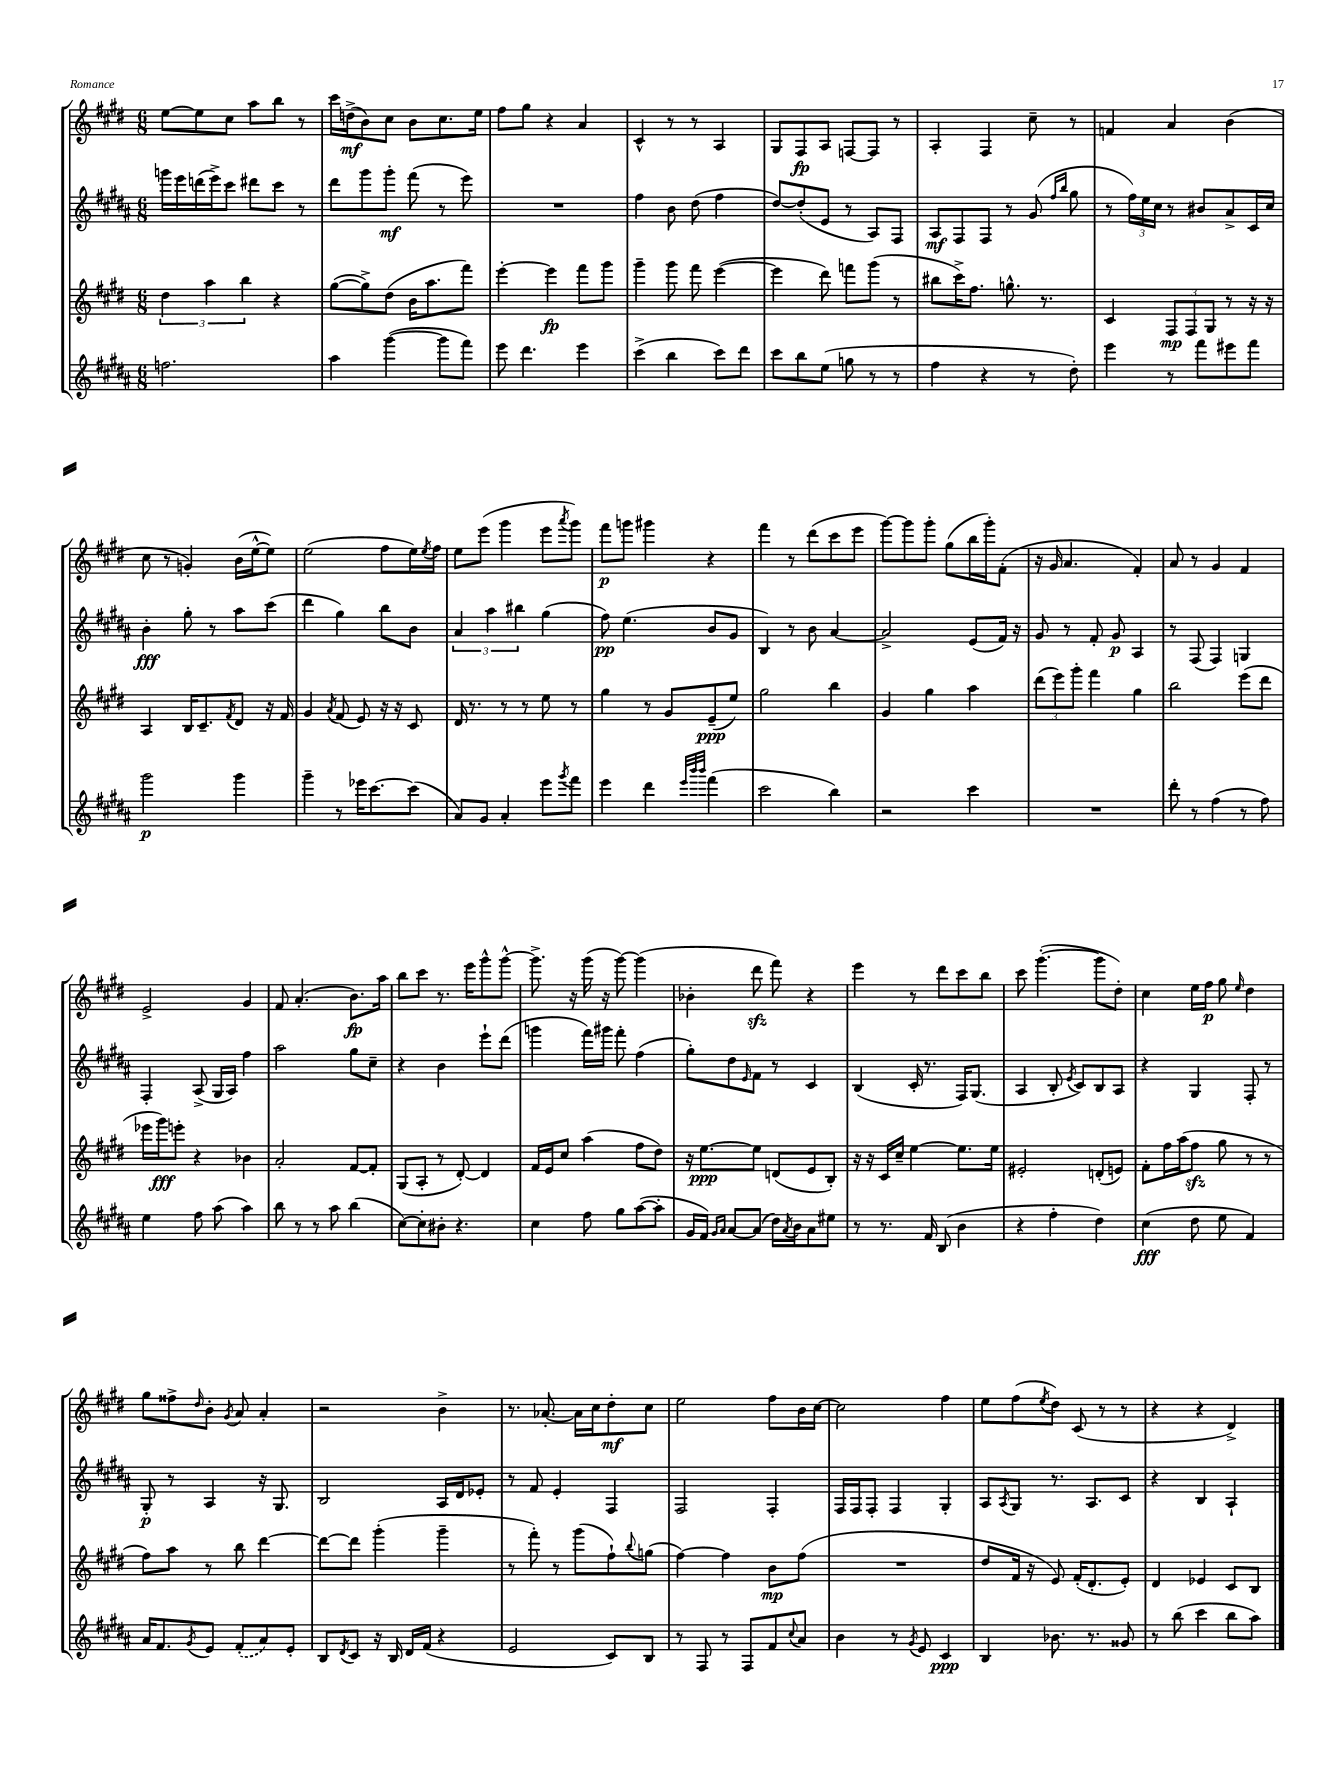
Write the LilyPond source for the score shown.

<<
\new StaffGroup <<
\new Staff = "s0" {
    \clef treble \key e \major \numericTimeSignature \time 6/8
    e''8~ e''8 cis''8 a''8 b''8 r8 |
    cis'''16 d''16->\mf( b'8) cis''8 b'8 cis''8. e''16 |
    fis''8 gis''8 r4 a'4 |
    cis'4-^ r8 r8 a4 |
    gis8 fis8\fp a8 f8~ f8 r8 |
    a4-. fis4 cis''8-- r8 |
    f'4 a'4 b'4( |
    cis''8 r8 g'4-.) b'16( e''16~-^ e''8) |
    e''2( fis''8 e''16) \acciaccatura { e''8 } fis''16 |
    e''8 e'''8( gis'''4 e'''8 \acciaccatura { a'''8 } gis'''8) |
    fis'''8\p g'''8 gis'''4 r4 |
    fis'''4 r8 dis'''8( cis'''8 e'''8 |
    gis'''8~) gis'''8 gis'''8-. gis''8( b''16 gis'''16-.) fis'8-.( |
    r16 gis'16 a'4. fis'4-.) |
    a'8 r8 gis'4 fis'4 |
    e'2-> gis'4 |
    fis'8 a'4.-.( b'8.\fp) a''16 |
    b''8 cis'''8 r8. e'''16 gis'''8-^ gis'''8~-^ |
    gis'''8.-> r16 gis'''16( r16 gis'''8~) gis'''4( |
    bes'4-. dis'''8\sfz fis'''8) r4 |
    e'''4 r8 dis'''8 cis'''8 b''8 |
    cis'''8 gis'''4.~-.( gis'''8 dis''8-.) |
    cis''4 e''16 fis''16\p gis''8 \grace { e''16 } dis''4 |
    gis''8 fisis''8-> \grace { dis''16 } b'8-. \acciaccatura { gis'8 } a'8 a'4-. |
    r2 b'4-> |
    r8. aes'8.~-. aes'16 cis''16 dis''8-.\mf cis''8 |
    e''2 fis''8 b'16 cis''16~ |
    cis''2 fis''4 |
    e''8 fis''8( \acciaccatura { e''8 } dis''8) cis'8( r8 r8 |
    r4 r4 dis'4->) \bar "|." |
}
\new Staff = "s1" {
    \clef treble \key b \major \numericTimeSignature \time 6/8
    g'''16 e'''16 d'''16( e'''16->) cis'''8 dis'''8 cis'''8 r8 |
    dis'''8 gis'''8 gis'''8-.\mf fis'''8( r8 e'''8) |
    R2. |
    fis''4 b'8 dis''8( fis''4 |
    dis''8~) dis''8-.( e'8 r8 ais8) fis8 |
    ais8\mf fis8 fis8 r8 gis'8( \grace { fis''16 b''16 } gis''8 |
    r8 \tuplet 3/2 { fis''16) e''16 cis''16 } r8 bis'8 ais'8-> cis'16 cis''16 |
    b'4-.\fff gis''8-. r8 ais''8 cis'''8( |
    dis'''4 gis''4) b''8 b'8 |
    \tuplet 3/2 { ais'4 ais''4 bis''4 } gis''4( |
    fis''8\pp) e''4.( b'8 gis'8 |
    b4) r8 b'8 ais'4~ |
    ais'2-> e'8( fis'16) r16 |
    gis'8 r8 fis'8-. gis'8\p ais4 |
    r8 fis8( fis4) g4 |
    fis4-. ais8->( gis16 ais16) fis''4 |
    ais''2 gis''8 cis''8-- |
    r4 b'4 e'''8-! dis'''8( |
    g'''4 fis'''16) gis'''16 fis'''8-. fis''4( |
    gis''8-.) dis''8 \grace { e'16 } fis'8 r8 cis'4 |
    b4( cis'16-. r8. fis16) gis8.( |
    ais4 b8-. \acciaccatura { e'8 } cis'8) b8 ais8 |
    r4 gis4 fis8-. r8 |
    gis8-.\p r8 ais4 r16 gis8. |
    b2 ais16 dis'16 ees'8-. |
    r8 fis'8 e'4-. fis4 |
    fis2 fis4-. |
    fis16 fis16 fis8-. fis4 gis4-. |
    ais8 \acciaccatura { ais8 } gis8 r8. ais8. cis'8 |
    r4 b4 ais4-! \bar "|." |
}
\new Staff = "s2" {
    \clef treble \key e \major \numericTimeSignature \time 6/8
    \tuplet 3/2 { dis''4 a''4 b''4 } r4 |
    gis''8~( gis''8->) dis''8( b'16 a''8. fis'''8) |
    e'''4~-. e'''4\fp fis'''8 gis'''8 |
    gis'''4-- gis'''8 fis'''8 e'''4~( |
    e'''4 dis'''8) f'''8 gis'''8( r8 |
    bis''8 cis'''16->) fis''8. g''8.-^ r8. |
    cis'4 \tuplet 3/2 { fis8\mp fis8 gis8 } r8 r16 r16 |
    a4 b16 cis'8.-- \acciaccatura { fis'8 } dis'8 r16 fis'16 |
    gis'4 \acciaccatura { a'8 } fis'8( e'8) r16 r16 cis'8 |
    dis'16 r8. r8 r8 e''8 r8 |
    gis''4 r8 gis'8 e'8--\ppp( e''8) |
    gis''2 b''4 |
    gis'4 gis''4 a''4 |
    \tuplet 3/2 { dis'''8( e'''8) gis'''8-. } fis'''4 gis''4 |
    b''2 e'''8( dis'''8 |
    ees'''16 gis'''16\fff) e'''8-. r4 bes'4 |
    a'2-. fis'8~ fis'8-. |
    gis8( a8-. r8 dis'8~-.) dis'4 |
    fis'16 e'16 cis''8 a''4( fis''8 dis''8) |
    r16 e''8.~\ppp e''8 d'8( e'8 b8-.) |
    r16 r16 cis'16 cis''16-- e''4~ e''8. e''16 |
    eis'2-. d'8-.( e'8) |
    fis'8-. fis''16 a''16( fis''8\sfz gis''8 r8 r8 |
    fis''8) a''8 r8 b''8 dis'''4~ |
    dis'''8~ dis'''8 gis'''4-.( gis'''4-- |
    r8 fis'''8-.) r8 gis'''8( fis''8-!) \appoggiatura { b''8 } g''8( |
    fis''4~) fis''4 b'8\mp fis''8( |
    R2. |
    dis''8 fis'16 r16 e'8) fis'16-.( dis'8.-. e'8-.) |
    dis'4 ees'4 cis'8 b8 \bar "|." |
}
\new Staff = "s3" {
    \clef treble \key b \major \numericTimeSignature \time 6/8
    f''2. |
    ais''4 gis'''4~( gis'''8 fis'''8) |
    e'''8 dis'''4. e'''4 |
    cis'''4->( b''4 cis'''8) dis'''8 |
    cis'''8 b''8 e''8( g''8 r8 r8 |
    fis''4 r4 r8 dis''8-.) |
    e'''4 r8 fis'''8 eis'''8 fis'''8 |
    gis'''2\p gis'''4 |
    gis'''4-- r8 ees'''16 cis'''8.~ cis'''8( |
    ais'8) gis'8 ais'4-. e'''8 \acciaccatura { gis'''8 } fis'''8 |
    e'''4 dis'''4 \grace { e'''32 b'''32 b'''32 } fis'''4( |
    cis'''2 b''4) |
    r2 cis'''4 |
    R2. |
    dis'''8-. r8 fis''4( r8 fis''8) |
    e''4 fis''8 ais''8( ais''4) |
    b''8 r8 r8 ais''8 b''4( |
    cis''8~) cis''8-. bis'8-. r4. |
    cis''4 fis''8 gis''8 ais''8~( ais''8-. |
    gis'16 fis'16) \grace { gis'16 ais'16 } ais'8~ ais'8( dis''16) \acciaccatura { ais'8 } b'16 ais'8 eis''8 |
    r8 r8. fis'16 b8( b'4 |
    r4 fis''4-. dis''4) |
    cis''4\fff( dis''8 e''8 fis'4) |
    ais'16 fis'8. \acciaccatura { gis'8 } e'8 \once \slurDashed fis'8-.( ais'8) e'8-. |
    b8 \acciaccatura { dis'8 } cis'8 r16 b16 dis'16 fis'16( r4 |
    e'2 cis'8) b8 |
    r8 fis8 r8 fis8 fis'8 \appoggiatura { cis''8 } ais'8 |
    b'4 r8 \acciaccatura { gis'8 } e'8 cis'4\ppp |
    b4 bes'8. r8. gisis'8 |
    r8 b''8( cis'''4 b''8 ais''8) \bar "|." |
}
>>
>>
\layout { \context { \Score \remove "Bar_number_engraver" } }
